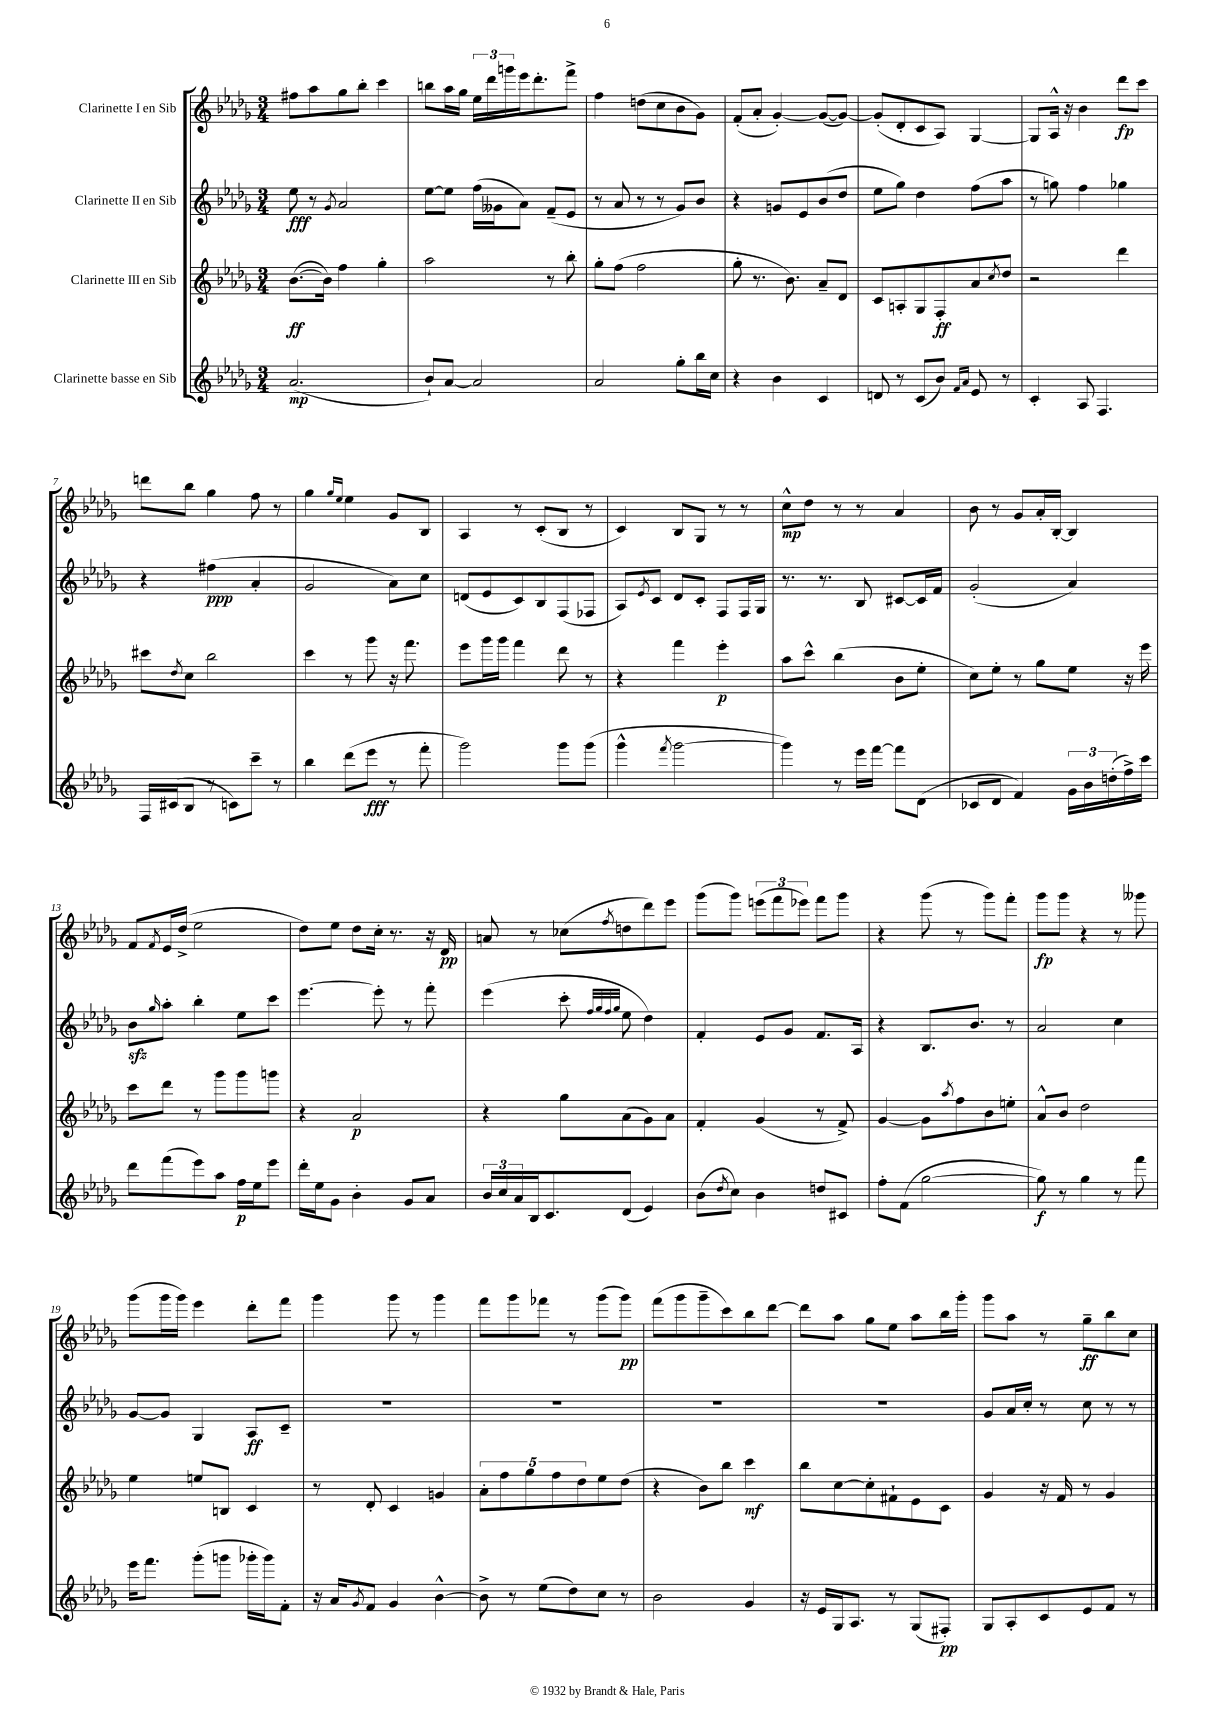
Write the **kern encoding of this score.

**kern	**kern	**kern	**kern
*staff4	*staff3	*staff2	*staff1
*clefG2	*clefG2	*clefG2	*clefG2
*k[b-e-a-d-g-]	*k[b-e-a-d-g-]	*k[b-e-a-d-g-]	*k[b-e-a-d-g-]
*M3/4	*M3/4	*M3/4	*M3/4
(2.a-	([8.b-	8ee-	8ff#
.	.	8r	8aa-
.	16b-])	.	.
.	.	8qg-	.
.	4ff	2a-	8gg-
.	.	.	8bb-'
.	4gg-'	.	4ccc
=	=	=	=
8b-`)	2aa-	[8ee-	8bb
[8a-	.	8ee-]	16aa-
.	.	.	16gg-
2a-]	.	(16ff	24ee-
.	.	.	24ddd-
.	.	16g--	.
.	.	.	24ggg
.	.	8a-)	16eee-
.	.	.	8.ddd-'
.	8r	(8f~	.
.	8bb-'	8e-	8fff^
=	=	=	=
2a-	8gg-'	8r	4ff
.	(8ff	8a-	.
.	2ff	8r	(8dd
.	.	8r	8cc
8gg-'	.	8g-)	8b-
16bb-	.	8b-	8g-)
16cc	.	.	.
=	=	=	=
4r	8gg-'	4r	(8f'
.	8.r	.	8a-'
4b-	.	8g	[4g-')
.	8.b-)	.	.
.	.	8e-	.
4c	8a-~	(8b-	(8g-_
.	8d-	8dd-	8g-_)
=	=	=	=
8d	8c	8ee-	(8g-']
8r	8A'	8gg-)	8d-'
(8c	8G-	4dd-	8c
8b-)	8F'	.	8A-)
16qqf	.	.	.
16qqa-	.	.	.
8e-	8a-	(8ff	[4G-
.	8qcc	.	.
8r	8dd-	8aa-	.
=	=	=	=
4c'	2r	8r	8G-]
.	.	8gg)	16A-^^
.	.	.	16r
8A-	.	4ff	4b-
4.F	.	.	.
.	4ddd-	4gg-	8ddd-
.	.	.	8ccc
=	=	=	=
16F	8ccc#	4r	8ddd
(16c#	.	.	.
.	8qdd-	.	.
8B-	8cc	.	8bb-
8r	2bb-	(4ff#	4gg-
8c)	.	.	.
8ccc~	.	4a-'	8ff
8r	.	.	8r
=	=	=	=
4bb-	4ccc	2g-	4gg-
.	.	.	16qqgg-
.	.	.	16qqee-
(8ddd-	8r	.	4ee-
8eee-	8ggg-	.	.
8r	16r	8a-)	8g-
.	8.fff	.	.
8fff'	.	8cc	8B-
=	=	=	=
2ggg-)	8eee-	(8d	4A-
.	16ggg-	8e-	.
.	16ggg-	.	.
.	4fff	8c)	8r
.	.	8B-	(8c'
8ggg-	8ddd-	(8F	8B-
(8ggg-	8r	8F-	8r
=	=	=	=
4ggg-^^	4r	8A-)	4c)
.	.	8qe-	.
.	.	8c	.
8qfff	.	.	.
[2ggg-	4fff	8d-	8B-
.	.	8c'	8G-
.	4eee-'	8F	8r
.	.	16F	8r
.	.	16G-	.
=	=	=	=
4ggg-])	8aa-	8.r	8cc^^
.	8ccc^^	.	8dd-
.	.	8.r	.
8r	(4bb-	.	8r
16eee-	.	8B-	8r
[16fff	.	.	.
8fff]	8b-	[8c#	4a-
(8d-	8ee-'	16c#]	.
.	.	16f	.
=	=	=	=
8c-	8cc)	(2g-'	8b-
8d-	8ee-'	.	8r
4f)	8r	.	8g-
.	8gg-	.	16a-'
.	.	.	[16B-'
24g-	8ee-	4a-)	4B-]
24b-	.	.	.
(24dd'	.	.	.
16ff^)	16r	.	.
16ccc	16eee-	.	.
=	=	=	=
8ddd-	8ccc	8b-	8f
.	.	16qqgg-	8qf
(8fff	8ddd-	8aa-'	16e-
.	.	.	(16dd-^
8eee-)	8r	4bb-'	2ee-
8aa-	8ggg-	.	.
16ff	8ggg-	8ee-	.
16ee-	.	.	.
8eee-	8ggg	8ccc	.
=	=	=	=
16ddd-'	4r	[4.eee-	8dd-)
16ee-	.	.	.
8g-	.	.	8ee-
4b-'	2a-	.	8dd-
.	.	8eee-']	16cc'
.	.	.	8.r
8g-	.	8r	.
8a-	.	8fff'	16r
.	.	.	16d-
=	=	=	=
24b-	4r	(4eee-	8a
24cc	.	.	.
24a-	.	.	.
16B-	.	.	8r
8.c	.	.	.
.	8gg-	8ccc'	(8cc-
.	.	32qqff	.
.	.	32qqgg-	.
.	.	32qqff	.
.	.	32qqgg-	8qff
(8d-	(8a-	8ee-	8dd
4e-)	8g-)	4dd-)	8ddd-)
.	8a-	.	8eee-
=	=	=	=
(8b-	4f'	4f'	(8ggg-
8qdd-	.	.	.
8cc)	.	.	8ggg-)
4b-	(4g-	8e-	(12eee
.	.	.	12fff
.	.	8g-	.
.	.	.	12eee-)
8dd	8r	8.f	8fff
8c#	8f^)	.	8ggg-
.	.	16A-	.
=	=	=	=
8ff'	[4g-	4r	4r
(8f	.	.	.
[2gg-	8g-]	8.B-	(8ggg-
.	8qaa-	.	.
.	8ff	.	8r
.	.	8.b-	.
.	8b-	.	8ggg-)
.	8ee'	8r	8fff'
=	=	=	=
8gg-])	8a-^^	2a-	8ggg-
8r	8b-	.	8ggg-
4gg-	2dd-	.	4r
8r	.	4cc	8r
8fff	.	.	8ggg--
=	=	=	=
16eee-	4ee-	[8g-	(8ggg-
8.fff	.	.	.
.	.	8g-]	16ggg-
.	.	.	16ggg-)
(8ggg-'	8ee	4G-	4eee-
8ggg	8B	.	.
16ggg-'	4c	8A-	8ddd-'
16ggg-)	.	.	.
8f'	.	8c~	8fff
=	=	=	=
16r	8r	2.r	4ggg-
16a-	.	.	.
8qg-	.	.	.
8f	8d-'	.	.
4g-	4c	.	8ggg-
.	.	.	8r
[4b-^^	4g	.	4ggg-
=	=	=	=
8b-^]	10a-'	2.r	8fff
.	10ff	.	.
8r	.	.	8ggg-
.	10gg-	.	.
(8ee-	.	.	8fff-
.	10ff	.	.
8dd-)	.	.	8r
.	10dd-	.	.
8cc	8ee-	.	(8ggg-
8r	(8dd-	.	8ggg-)
=	=	=	=
2b-	4r	2.r	(8fff
.	.	.	8ggg-
.	8b-)	.	8ggg-~
.	8bb-	.	8ccc)
4g-	4ccc	.	8bb-
.	.	.	[8ddd-
=	=	=	=
16r	8bb-	2.r	8ddd-]
16e-	.	.	.
16G-	[8cc	.	8aa-
8.A-	.	.	.
.	8cc']	.	8gg-
8r	8f#`	.	8ee-
(8G-	8e-	.	8aa-
8F#')	8c	.	16bb-
.	.	.	16ggg-'
=	=	=	=
8G-	4g-	8g-	8ggg-
8A-'	.	16a-	8aa-
.	.	16cc'	.
8c	16r	8r	8r
.	16f	.	.
8e-	8r	8cc	8gg-~
8f	4g-	8r	8bb-
8r	.	8r	8cc
==	==	==	==
*-	*-	*-	*-
